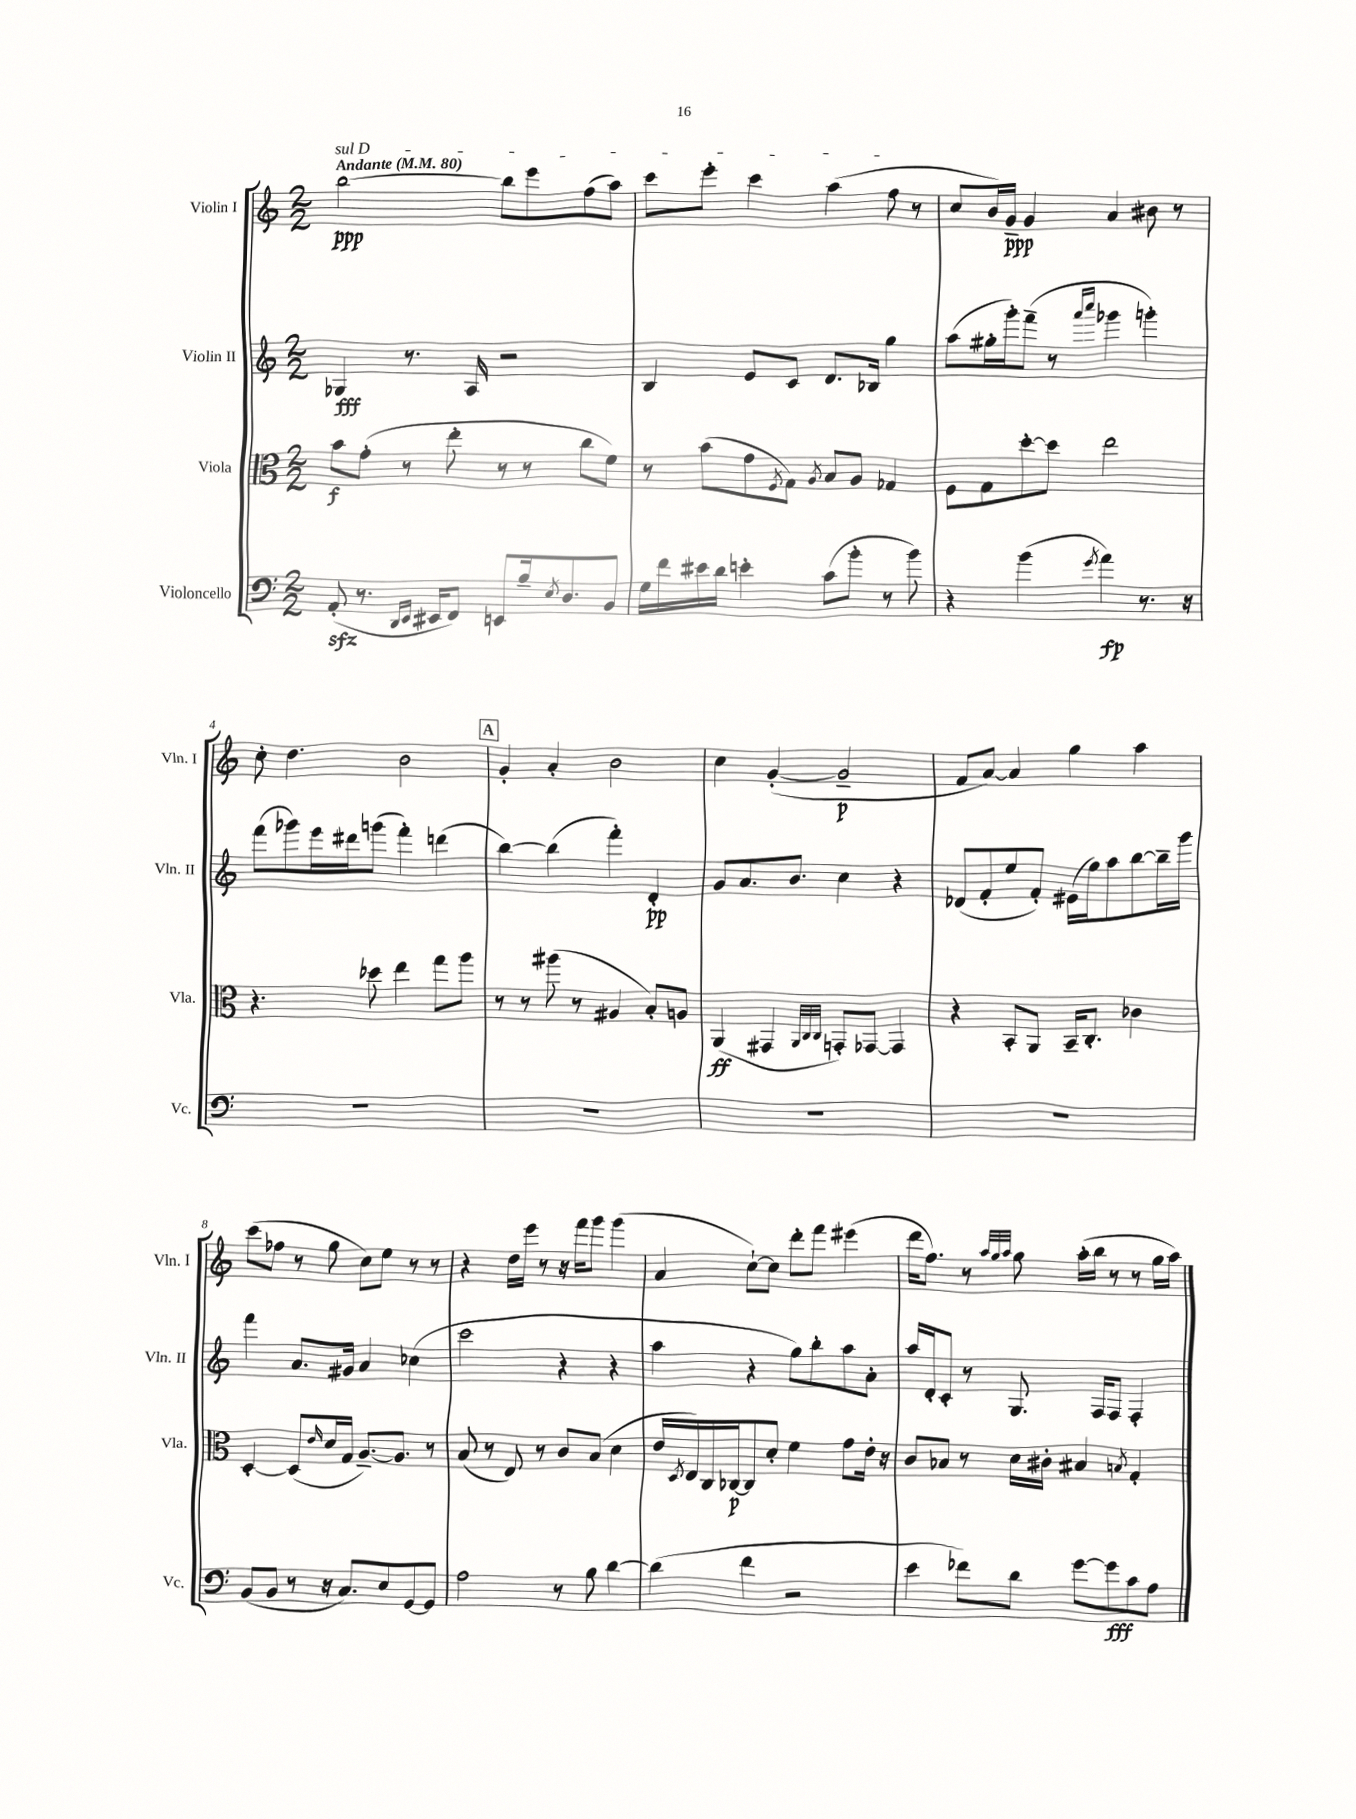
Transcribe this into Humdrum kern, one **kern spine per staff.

**kern	**kern	**kern	**kern
*staff4	*staff3	*staff2	*staff1
*clefF4	*clefC3	*clefG2	*clefG2
*k[]	*k[]	*k[]	*k[]
*M2/2	*M2/2	*M2/2	*M2/2
*MM80	*MM80	*MM80	*MM80
(8AA'/	8b\L	4G-/	[2bb\
8.r	(8g'\J	.	.
.	8r	8.r	.
16qqDD/LL	.	.	.
16qqEE/JJ	.	.	.
16EE#/LK	.	.	.
8FF/J)	8ee'\	.	.
.	.	16A/	.
8EE/L	8r	2r	8bb\]L
16B~/k	8r	.	8eee\
8qE/	.	.	.
8.D/	.	.	.
.	8cc\L	.	(8ff\
8BB/J	8f\J)	.	8aa\J)
=	=	=	=
16G\LL	8r	4B/	8ccc\L
16f\	.	.	.
16e#\	(8b\L	.	8eee'\J
16d\JJ	.	.	.
4e'\	8g\	8e/L	4ccc\
.	8qF/	.	.
.	8G\J)	8c/J	.
.	8qA/	.	.
(8c\L	8B/L	8.d/L	(4aa\
8b'\J	8A/J	.	.
.	.	16B-/Jk	.
8r	4G-/	4gg\	8ff\
8b\)	.	.	8r
=	=	=	=
4r	8F\L	(8aa\L	8cc/L
.	8G\	16gg#'\L	16b/L)
.	.	16ggg'\J)	16g~/JJ
(4b\	[8dd'\	(8fff~\J	4g/
.	8dd\]J	8r	.
.	.	16qqaaa/LL	.
8qg/	.	16qqcccc/JJ	.
4a\)	2ee\	4ggg-\	4a/
8.r	.	4ggg'\)	8b#\
.	.	.	8r
16r	.	.	.
=	=	=	=
1r	4.r	(8fff\L	8cc'\
.	.	8ggg-\)	4.dd\
.	.	16eee\L	.
.	.	16ddd#\J	.
.	8dd-\	(8ggg\J	.
.	4ee\	4fff'\)	2b\
.	8gg\L	(4ddd\	.
.	8aa\J	.	.
=	=	=	=
1r	8r	[4bb\)	4g'/
.	8r	.	.
.	(8aa#\	(4bb\]	4a'/
.	8r	.	.
.	4A#/	4fff'\)	2b\
.	8B'/L)	4d'/	.
.	8A/J	.	.
=	=	=	=
1r	(4AA/	8g/L	4cc\
.	.	8.a/	.
.	4GG#/	.	([4g'/
.	.	8.b/J	.
.	32qqAA/LLL	.	.
.	32qqC/	.	.
.	32qqC/JJJ	.	.
.	8GG'/L)	4cc\	2g~/]
.	[8GG-/J	.	.
.	4GG-/]	4r	.
=	=	=	=
1r	4r	(8d-/L	8f/L
.	.	8f'/	[8a/J)
.	8BB'/L	8ee/	4a/]
.	8AA/J	8f'/J)	.
.	16BB~/LK	(16e#\LL	4gg\
.	8.C'/J	16gg\J)	.
.	.	8aa\	.
.	4c-\	[8bb\	4aa\
.	.	16bb~\]L	.
.	.	16ggg\JJ	.
=	=	=	=
(8BB/L	[4D'/	4fff\	(8ccc\L
8BB/J	.	.	8ff-\J
8r	(8D/]L	8.a/L	8r
.	16qqe/	.	.
16r	16d/L	.	8gg\
8.C/L)	16G/JJ	16g#/Jk	.
.	[8.A~/L)	4a/	8cc\L)
8E/	.	.	8ee\J
.	8.A/]J	.	.
[8GG/	.	(4cc-\	8r
8GG/]J	8r	.	8r
=	=	=	=
2A\	(8B/	2ccc\	4r
.	8r	.	.
.	8E/)	.	16dd\LL
.	.	.	16eee\JJ
.	8r	.	8r
8r	8c/L	4r	16r
.	.	.	16fff\LK
8B\	(8B/J	.	8ggg\J
[4d\	4d\	4r	(4ggg\
=	=	=	=
(4d\]	16e/LL	4aa\	4a/
.	8qD/	.	.
.	16E/)	.	.
.	16C/	.	.
.	[16C-/J	.	.
4f\	8C-/]	4r	[8cc`\L)
.	8d'/J	.	8cc\]J
2r	4f\	8gg\L)	8ddd'\L
.	.	8bb'\	8fff\J
.	8g\L	8aa\	(4eee#\
.	16e'\Jk	8a'\J	.
.	16r	.	.
=	=	=	=
4e\	8c/L	16aa/LL	16ddd\LK
.	.	16d'/J	8.ff\J)
.	8B-/J	8c'/J	.
8f-\L)	8r	8r	8r
.	.	.	32qqaa/LLL
.	.	.	32qqgg/
.	.	.	32qqaa/JJJ
8d\J	16d\LL	8.G/	8gg\
.	16c#'\JJ	.	.
[8g\L	4B#/	.	(16aa'\LL
.	.	16F/LK	16bb\JJ
8g\]	.	8F/J	8r
.	8qB/	.	.
8c\	4G'/	4F'/	8r
8A\J	.	.	16gg\LL
.	.	.	16aa\JJ)
==	==	==	==
*-	*-	*-	*-
